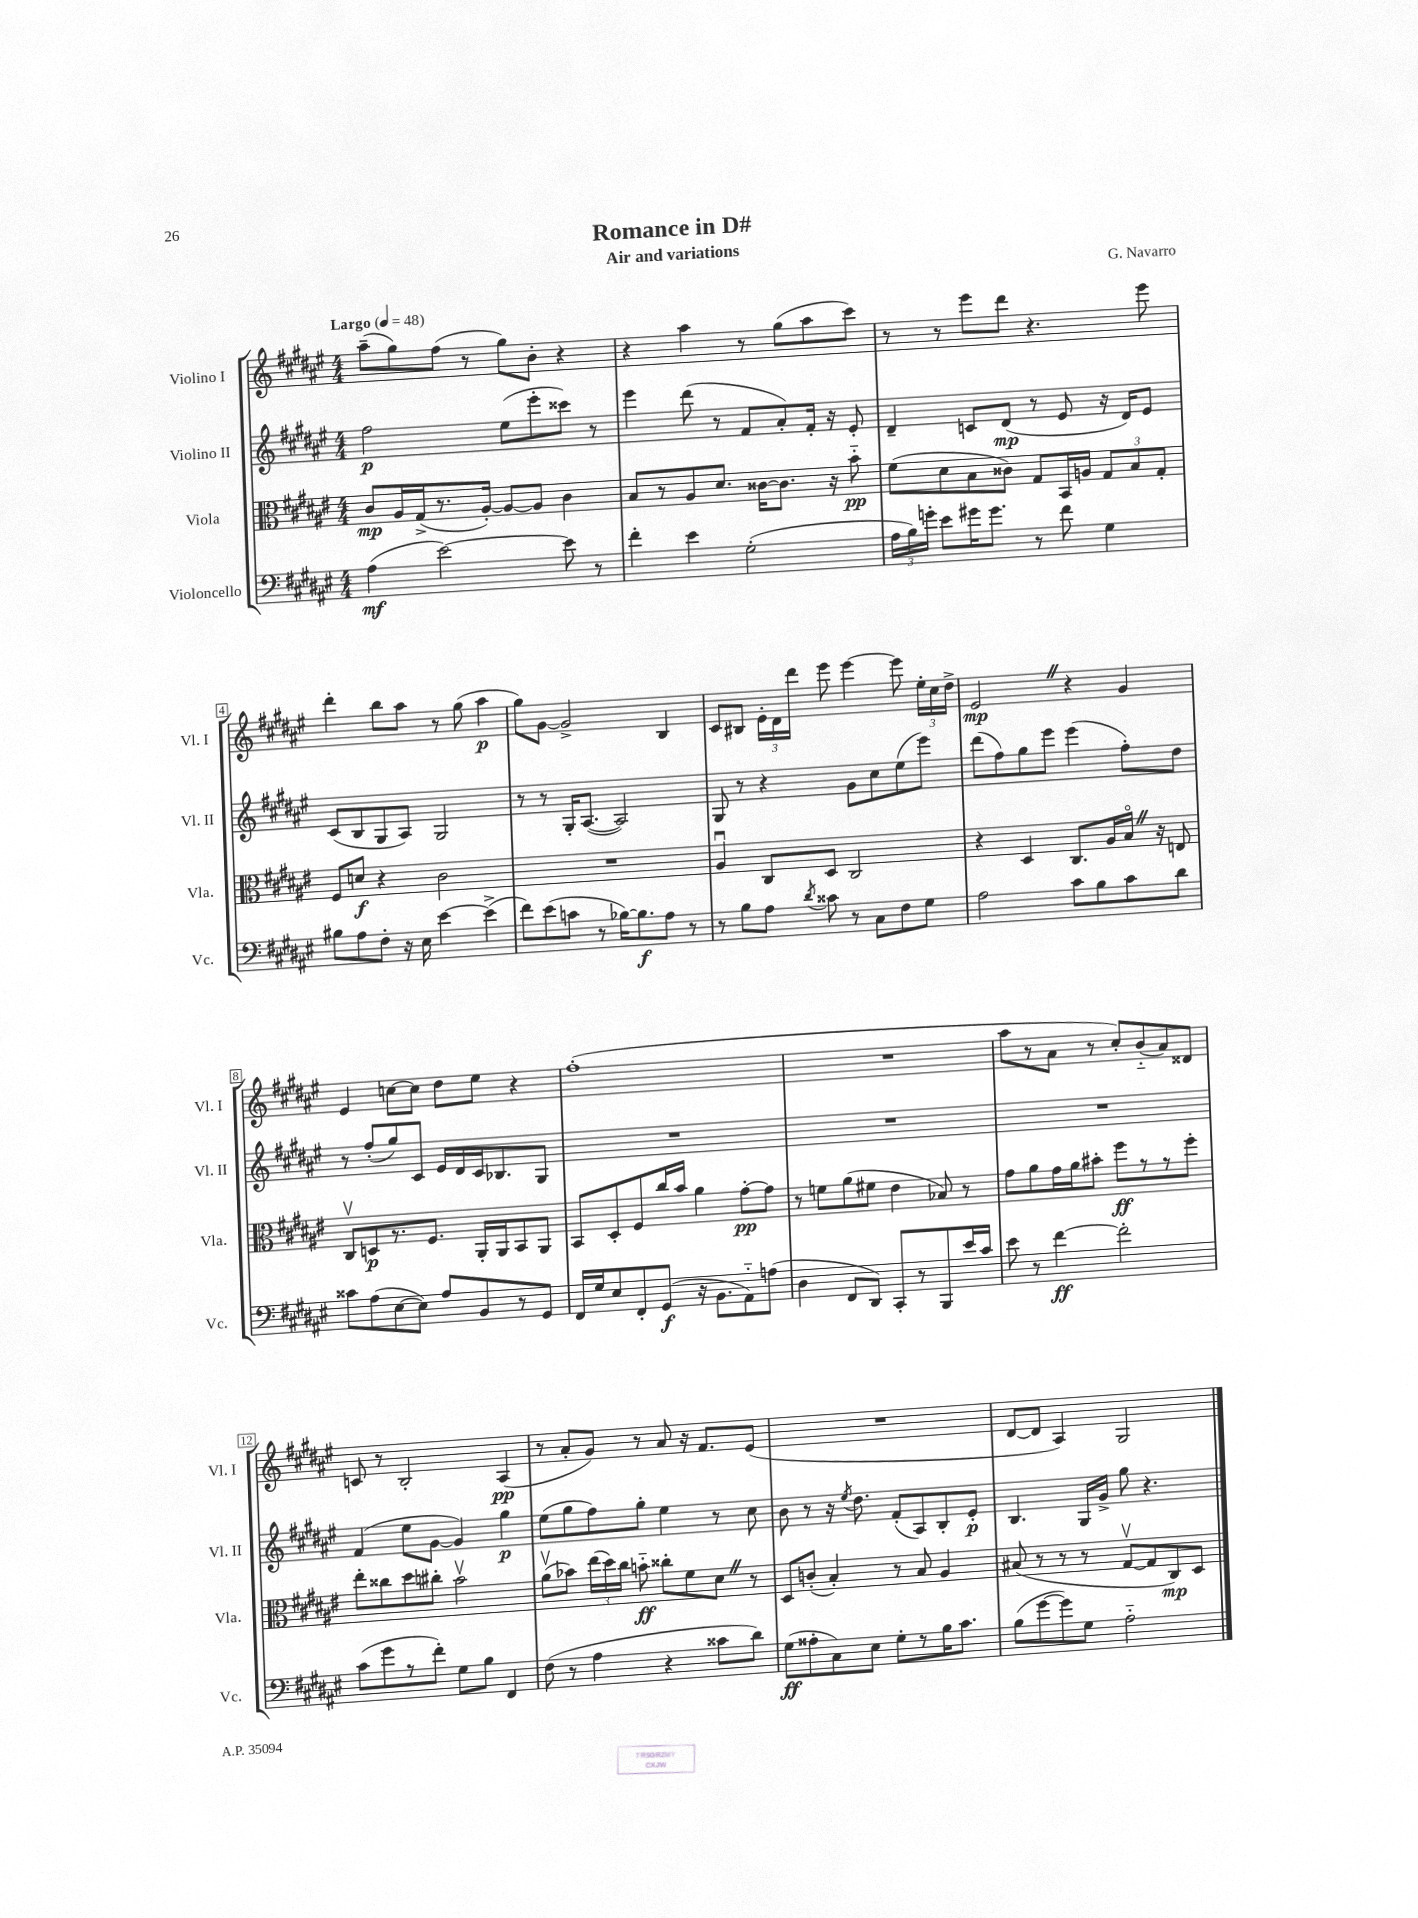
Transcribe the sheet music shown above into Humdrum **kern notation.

**kern	**dynam	**kern	**dynam	**kern	**dynam	**kern	**dynam
*part4	*part4	*part3	*part3	*part2	*part2	*part1	*part1
*staff4	*staff4	*staff3	*staff3	*staff2	*staff2	*staff1	*staff1
*I"Violoncello	*	*I"Viola	*	*I"Violino II	*	*I"Violino I	*
*I'Vc.	*	*I'Vla.	*	*I'Vl. II	*	*I'Vl. I	*
*clefF4	*	*clefC3	*	*clefG2	*	*clefG2	*
*k[f#c#g#d#a#e#]	*	*k[f#c#g#d#a#e#]	*	*k[f#c#g#d#a#e#]	*	*k[f#c#g#d#a#e#]	*
*M4/4	*	*M4/4	*	*M4/4	*	*M4/4	*
*MM48	*	*MM48	*	*MM48	*	*MM48	*
=1	=1	=1	=1	=1	=1	=1	=1
!	!	!	!	!	!	!LO:TX:a:B:t=Largo	!
(4A#\	mf	8c#/L	mp	2ff#\	p	(8aa#~\L	.
.	.	16A#/L	.	.	.	8gg#\)	.
.	.	(16G#^/J	.	.	.	.	.
[2e#\)	.	8.r	.	.	.	(8ff#\J	.
.	.	.	.	.	.	8r	.
.	.	[16A#'/Jk)	.	.	.	.	.
.	.	8A#/L_	.	(8ee#\L	.	8gg#\L)	.
.	.	8A#/J]	.	8eee#'\	.	8b'\J	.
8e#\]	.	4c#\	.	8ccc##X\J)	.	4r	.
8r	.	.	.	8r	.	.	.
=2	=2	=2	=2	=2	=2	=2	=2
4f#'\	.	8B/L	.	4eee#\	.	4r	.
.	.	8r	.	.	.	.	.
4e#\	.	8A#/	.	(8ddd#\	.	4aa#\	.
.	.	8.d#/J	.	8r	.	.	.
(2G#'\	.	.	.	8f#/L	.	8r	.
.	.	[16c##X\KL	.	.	.	.	.
.	.	8.c##\J]	.	8a#'/)	.	(8gg#\L	.
.	.	.	.	16f#'/Jk	.	8aa#\	.
.	.	16r	.	16r	.	.	.
.	.	8b\	pp	8e#'/	.	8ccc#\J)	.
=3	=3	=3	=3	=3	=3	=3	=3
24A#\LL	.	(8f#\L	.	4d#~/	.	8r	.
24B\)	.	.	.	.	.	.	.
24gn'\JJ	.	.	.	.	.	.	.
8e#\L	.	8d#\	.	.	.	8r	.
16g#X\K	.	8B\	.	8cn/L	.	8eee#\L	.
8.g#\J	.	.	.	.	.	.	.
.	.	8c##X\J)	.	(8d#/J	mp	8ddd#\J	.
8r	.	8G#/L	.	8r	.	4.r	.
8f#\	.	16BB/L	.	8e#/	.	.	.
.	.	16An/JJ	.	.	.	.	.
4G#\	.	12G#/L	.	16r	.	.	.
.	.	.	.	16d#/KL)	.	.	.
.	.	12B/	.	.	.	.	.
.	.	.	.	8e#/J	.	8eee#\	.
.	.	12G#'/J	.	.	.	.	.
!!LO:LB:g=z
=4	=4	=4	=4	=4	=4	=4	=4
8B#X\L	.	8F#/L	.	(8c#/L	.	4ddd#'\	.
8A#\	.	8dn/J	f	8B/	.	.	.
8F#'\J	.	4r	.	8G#/	.	8bb\L	.
16r	.	.	.	8A#/J)	.	8aa#\J	.
16E#\	.	.	.	.	.	.	.
[4e#\	.	2c#\	.	2G#/	.	8r	.
.	.	.	.	.	.	(8gg#\	.
(4e#^\]	.	.	.	.	.	4aa#\	p
=5	=5	=5	=5	=5	=5	=5	=5
8f#\L)	.	1r	.	8r	.	8gg#\L)	.
(8e#\	.	.	.	8r	.	[8g#\J	.
8cn\J	.	.	.	16G#'/KL	.	2g#^/]	.
.	.	.	.	([8.A#/J	.	.	.
8r	.	.	.	.	.	.	.
[16B-X\KL)	.	.	.	2A#/])	.	.	.
8.B-\]	f	.	.	.	.	.	.
8A#\J	.	.	.	.	.	4B/	.
8r	.	.	.	.	.	.	.
=6	=6	=6	=6	=6	=6	=6	=6
8r	.	4A#u/	.	8G#/	.	8c#/L	.
8B\L	.	.	.	8r	.	8B#X/J	.
8A#\J	.	8C#/L	.	4r	.	24e#'\LL	.
.	.	.	.	.	.	24d#\	.
.	.	.	.	.	.	24ddd#\JJ	.
8qd#/	.	.	.	.	.	.	.
8c##X\	.	8D#/J	.	.	.	8eee#\	.
8r	.	2C#/	.	8g#\L	.	[4eee#\	.
8C#\L	.	.	.	8cc#\	.	.	.
8F#\	.	.	.	(8ee#\	.	8eee#\]	.
8G#\J	.	.	.	8eee#\J)	.	24ee#'\LL	.
.	.	.	.	.	.	24cc#\	.
.	.	.	.	.	.	24dd#^\JJ	.
=7	=7	=7	=7	=7	=7	=7	=7
2A#\	.	4r	.	(8ddd#\L	.	2e#Z/	mp
.	.	.	.	8ff#\)	.	.	.
.	.	4D#/	.	8gg#\	.	.	.
.	.	.	.	8eee#\J	.	.	.
8c#\L	.	8.C#/L	.	(4eee#\	.	4r	.
8B\	.	.	.	.	.	.	.
.	.	16A#/L	.	.	.	.	.
8c#\	.	16BZ/JJ	.	8ff#'\L)	.	4g#/	.
.	.	16r	.	.	.	.	.
8d#\J	.	8En/	.	8dd#\J	.	.	.
!!LO:LB:g=z
=8	=8	=8	=8	=8	=8	=8	=8
8c##X\L	.	8C#v/L	.	8r	.	4e#/	.
(8A#\	.	8Dn/	p	(8ff#'/L	.	.	.
[8E#\	.	8.r	.	8gg#/)	.	[8ccn\L	.
8E#\J])	.	.	.	8c#/J	.	8cc\J]	.
.	.	8.F#/J	.	.	.	.	.
8A#/L	.	.	.	16e#/LL	.	8dd#\L	.
.	.	.	.	16d#/	.	.	.
8BB/	.	16AA#'/LL	.	16c#/J	.	8ee#\J	.
.	.	16AA#/J	.	8.B-X/	.	.	.
8r	.	8BB/	.	.	.	4r	.
8GG#/J	.	8AA#/J	.	8G#/J	.	.	.
=9	=9	=9	=9	=9	=9	=9	=9
16FF#/LL	.	8BB/L	.	1r	.	(1ff#'	.
16G#/J	.	.	.	.	.	.	.
8E#/	.	8D#'/	.	.	.	.	.
8FF#'/	.	8F#/	.	.	.	.	.
(8GG#/J	f	16cc#/L	.	.	.	.	.
.	.	16b/JJ	.	.	.	.	.
16r	.	4a#\	.	.	.	.	.
8.BB\L	.	.	.	.	.	.	.
8AA#\)	.	[8g#'\L	pp	.	.	.	.
(8An\J	.	8g#\J]	.	.	.	.	.
=10	=10	=10	=10	=10	=10	=10	=10
4D#\	.	8r	.	1r	.	1r	.
.	.	8fn\L	.	.	.	.	.
8FF#/L	.	(8a#\	.	.	.	.	.
8DD#/J)	.	8f#X\J	.	.	.	.	.
8CC#'/L	.	4e#\	.	.	.	.	.
8r	.	.	.	.	.	.	.
8BBB/	.	8B-X/)	.	.	.	.	.
16e#/L	.	8r	.	.	.	.	.
16c#/JJ	.	.	.	.	.	.	.
=11	=11	=11	=11	=11	=11	=11	=11
8e#\	.	8g#\L	.	1r	.	8aa#\L	.
8r	.	8a#\	.	.	.	8r	.
[4f#\	ff	16g#\L	.	.	.	8a#\J	.
.	.	16a#\J	.	.	.	.	.
.	.	8b#X'\J	.	.	.	8r	.
2f#'\]	.	8ff#\L	ff	.	.	8cc#'/L)	.
.	.	8r	.	.	.	(8b/	.
.	.	8r	.	.	.	8a#/)	.
.	.	8ff#'\J	.	.	.	8d##X/J	.
!!LO:LB:g=z
=12	=12	=12	=12	=12	=12	=12	=12
(8c#\L	.	8ee#'\L	.	(4f#/	.	8cn/	.
8g#\	.	8cc##X\	.	.	.	8r	.
8r	.	8dd#\	.	8ee#\L	.	2B'/	.
8f#'\J)	.	8cc#X'\J	.	[8g#\J	.	.	.
8G#\L	.	2bv\	.	4g#/])	.	.	.
8B\J	.	.	.	.	.	.	.
4FF#/	.	.	.	4gg#\	p	(4A#/	pp
=13	=13	=13	=13	=13	=13	=13	=13
(8F#\	.	(8a#v\L	.	(8ee#\L	.	8r	.
8r	.	8b-X\J)	.	8gg#\	.	8a#'/L	.
4A#\	.	(24ee#\LL	.	8ff#\)	.	8g#/J)	.
.	.	24dd#\)	.	.	.	.	.
.	.	24cc#\JJ	.	.	.	.	.
.	.	8bn\	ff	8gg#'\J	.	8r	.
4r	.	8cc##X'\L	.	4ee#\	.	8a#/	.
.	.	8f#\	.	.	.	16r	.
.	.	.	.	.	.	8.f#/L	.
8c##X\L	.	8d#Z\J	.	8r	.	.	.
8d#\J)	.	8r	.	8cc#\	.	(8e#/J	.
=14	=14	=14	=14	=14	=14	=14	=14
(8G#\L	ff	8D#/L	.	8b\	.	1r	.
8A##X'\	.	(8cn'/J	.	8r	.	.	.
8C#\)	.	4B'/)	.	16r	.	.	.
.	.	.	.	8qee#/	.	.	.
.	.	.	.	8.dd#\	.	.	.
8E#\J	.	.	.	.	.	.	.
8G#'\L	.	8r	.	(8f#'/L	.	.	.
8r	.	8B/	.	8A#/)	.	.	.
16B\K	.	4A#/	.	8B'/	.	.	.
8.c#\J	.	.	.	.	.	.	.
.	.	.	.	8e#'/J	p	.	.
=15	=15	=15	=15	=15	=15	=15	=15
(8B\L	.	(8B#X/	.	4.B/	.	[8d#/L	.
[8g#\	.	8r	.	.	.	8d#/J]	.
8g#\])	.	8r	.	.	.	4A#/)	.
8G#\J	.	8r	.	16G#/LL	.	.	.
.	.	.	.	16g#^/JJ	.	.	.
2A#\	.	[8G#v/L	.	8gg#\	.	2G#/	.
.	.	8G#/]	.	4.r	.	.	.
.	.	8C#/)	mp	.	.	.	.
.	.	8D#/J	.	.	.	.	.
==	==	==	==	==	==	==	==
*-	*-	*-	*-	*-	*-	*-	*-
